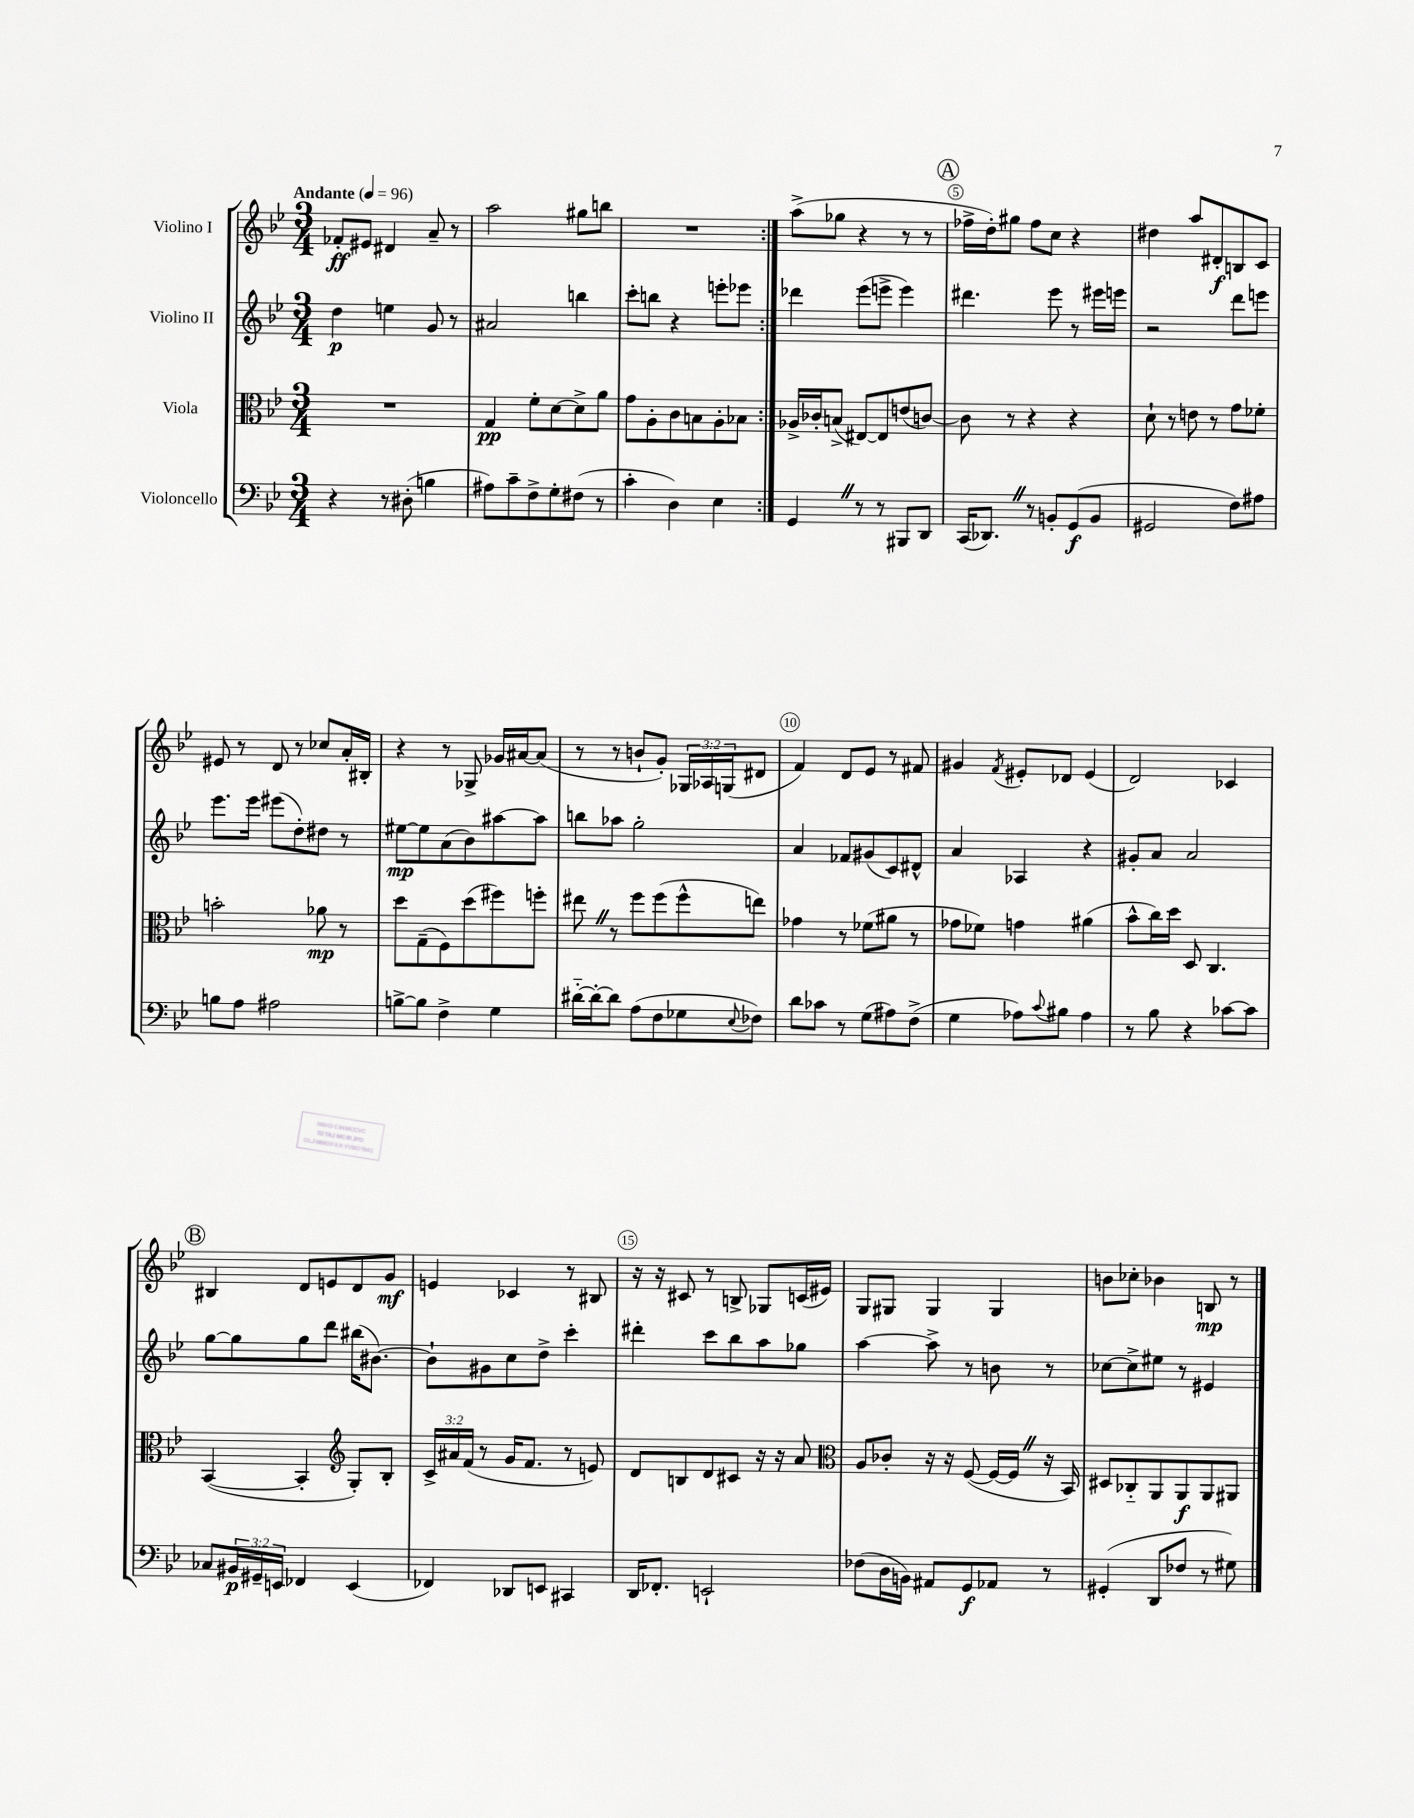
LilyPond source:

<<
\new StaffGroup <<
\new Staff = "s0" \with { instrumentName = "Violino I" } {
    \clef treble \key bes \major \numericTimeSignature \time 3/4 \override Staff.TupletNumber.text = #tuplet-number::calc-fraction-text \tempo "Andante" 4 = 96
    \repeat volta 2 { fes'8-.\ff eis'8 dis'4 a'8-- r8 |
    a''2 gis''8 b''8 |
    R2. | }
    a''8->( ges''8 r4 r8 r8 |
    \mark \markup { \circle "A" } fes''16-> d''16-.) gis''8 fes''8 c''8 r4 |
    dis''4 a''8 dis'8-.\f b8 c'8 |
    eis'8 r8 d'8 r8 ces''8 a'16-. bis16-. |
    r4 r8 ges8-> ges'16 ais'16~ ais'8( |
    r8 r8 b'8-! g'8-.) \tuplet 3/2 { ges16 aes16 g16( } dis'8 |
    f'4) d'8 ees'8 r8 fis'8 |
    gis'4 \acciaccatura { f'8 } eis'8-. des'8 eis'4( |
    d'2) ces'4 |
    \mark \markup { \circle "B" } bis4 d'8 e'8 d'8 g'8\mf |
    e'4 ces'4 r8 bis8 |
    r16 r16 cis'8 r8 b8-> ges8 c'16( eis'16) |
    g8 gis8 gis4 gis4 |
    b'8 ces''8-. bes'4 b8\mp r8 \bar "|." |
}
\new Staff = "s1" \with { instrumentName = "Violino II" } {
    \clef treble \key bes \major \numericTimeSignature \time 3/4
    \repeat volta 2 { d''4\p e''4 g'8 r8 |
    ais'2 b''4 |
    c'''8-. b''8 r4 e'''8-. ees'''8 | }
    des'''4 ees'''8( e'''8-> e'''4) |
    \mark \markup { \circle "A" } dis'''4. ees'''8 r8 eis'''16 e'''16 |
    r2 d'''8 e'''8 |
    ees'''8. ees'''16 eis'''8( d''8-.) dis''8 r8 |
    eis''8~\mp eis''8 a'8( bes'8) ais''8~ ais''8 |
    b''8 aes''8 g''2-. |
    a'4 fes'8 gis'8( c'8) dis'8-^ |
    a'4 aes4 r4 |
    gis'8-. a'8 a'2 |
    \mark \markup { \circle "B" } g''8~ g''8 g''8 d'''8 bis''16( bis'8.~) |
    bis'8-! gis'8 c''8 d''8-> c'''4-. |
    dis'''4-. c'''8 bes''8 a''8 ges''8 |
    a''4~ a''8-> r8 b'8 r8 |
    ces''8~ ces''8-> eis''8 r8 eis'4 \bar "|." |
}
\new Staff = "s2" \with { instrumentName = "Viola" } {
    \clef alto \key bes \major \numericTimeSignature \time 3/4 \override Staff.TupletNumber.text = #tuplet-number::calc-fraction-text
    \repeat volta 2 { R2. |
    g4\pp f'8-. d'8~ d'8-> a'8 |
    g'8 a8-. c'8 b8 a8-. bes8 | }
    aes16-> ces'16-. b8->( eis8~) eis8 e'8( c'8~) |
    \mark \markup { \circle "A" } c'8 r8 r4 r4 |
    d'8-! r8 e'8 r8 g'8 fes'8-. |
    b'2-. aes'8\mp r8 |
    d''8 g8--( f8) d''8( fis''8) f''8-. |
    eis''8 \once \override BreathingSign.text = \markup { \musicglyph "scripts.caesura.straight" } \breathe r8 f''8 f''8( f''8-^ e''8) |
    ges'4 r8 fes'8( ais'8 r8 |
    ges'8 fes'8) g'4 ais'4( |
    bes'8-^ c''16) d''16 d8 c4. |
    \mark \markup { \circle "B" } bes,4~( bes,4-. \clef treble g8-.) bes8-. |
    \tuplet 3/2 { c'16-> ais'16 f'16( } r8 g'16 f'8. r8 e'8) |
    d'8 b8 d'8 cis'8 r16 r16 a'8 |
    \clef alto a8 ces'8-. r16 r16 f8~( f16~ f16 \once \override BreathingSign.text = \markup { \musicglyph "scripts.caesura.straight" } \breathe r16 bes,16) |
    dis8 ces8-_ a,8 a,8\f a,8 ais,8 \bar "|." |
}
\new Staff = "s3" \with { instrumentName = "Violoncello" } {
    \clef bass \key bes \major \numericTimeSignature \time 3/4 \override Staff.TupletNumber.text = #tuplet-number::calc-fraction-text
    \repeat volta 2 { r4 r8 dis8-.( b4 |
    ais8) c'8-- f8-> g8-. fis8( r8 |
    c'4-. d4) ees4 | }
    g,4 \once \override BreathingSign.text = \markup { \musicglyph "scripts.caesura.straight" } \breathe r8 r8 bis,,8 d,8 |
    \mark \markup { \circle "A" } c,16( des,8.) \once \override BreathingSign.text = \markup { \musicglyph "scripts.caesura.straight" } \breathe r8 b,8-. g,8\f( b,8 |
    gis,2 f8) ais8 |
    b8 a8 ais2 |
    b8~-> b8 f4-> g4 |
    dis'16~-_ dis'16~-. dis'8 a8( f8 ges8 \appoggiatura { ees8 } fes8) |
    d'8 ces'8 r8 g8( ais8) f8->( |
    g4 aes8) \appoggiatura { c'8 } bis8 aes4 |
    r8 bes8 r4 ces'8~ ces'8 |
    \mark \markup { \circle "B" } ces8 \tuplet 3/2 { bis,16\p gis,16-- e,16 } fes,4 e,4( |
    fes,4) des,8 e,8 cis,4 |
    d,16 fes,8.-. e,2-! |
    fes8( d16 b,16) ais,8 g,8\f aes,8 r8 |
    gis,4-.( d,8 fes8 r8 gis8) \bar "|." |
}
>>
>>
\layout { \context { \Score \override BarNumber.break-visibility = ##(#f #t #t) barNumberVisibility = #(every-nth-bar-number-visible 5) \override BarNumber.stencil = #(make-stencil-circler 0.1 0.3 ly:text-interface::print) } }
